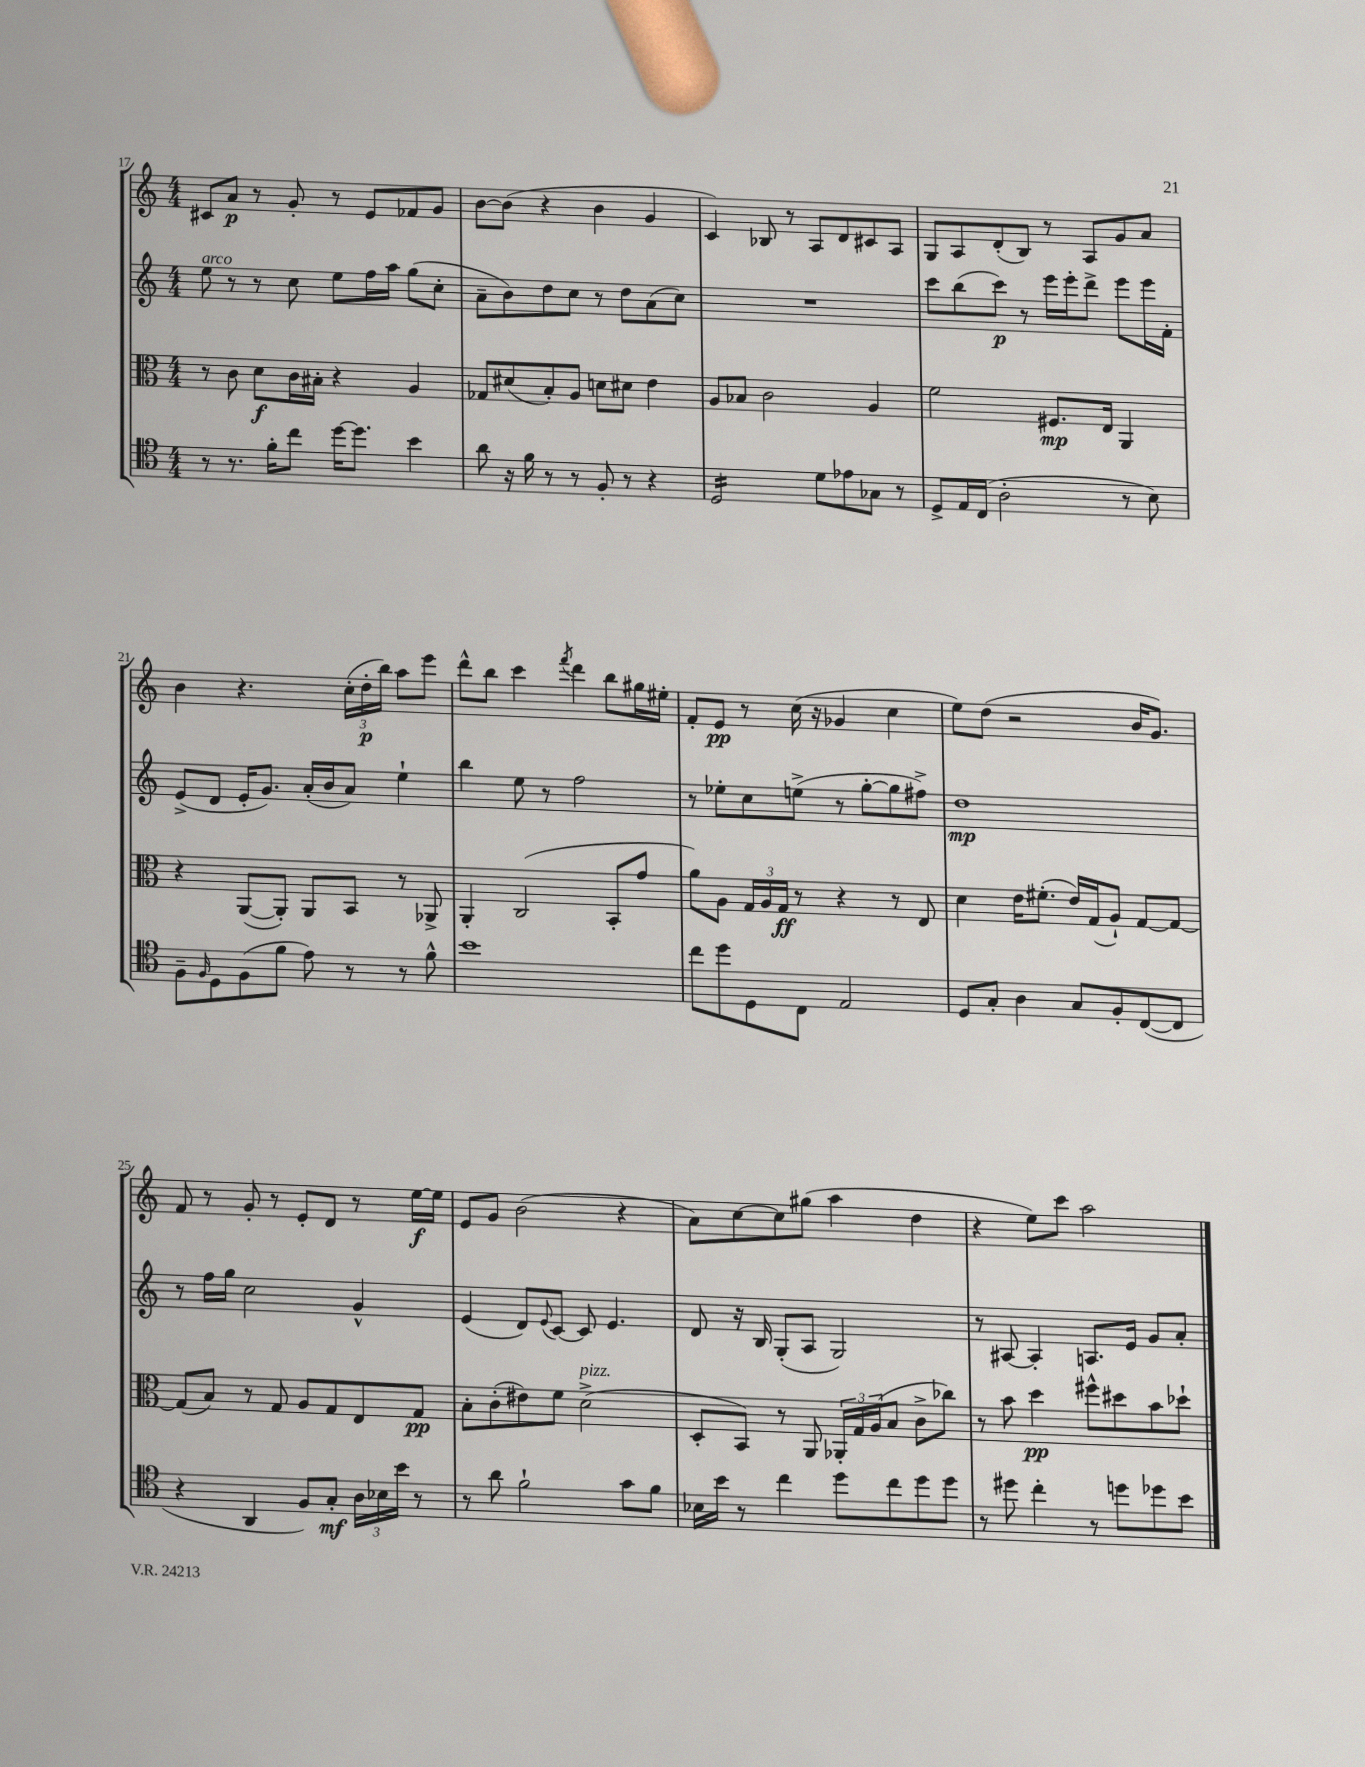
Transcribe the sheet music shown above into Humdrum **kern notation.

**kern	**kern	**kern	**kern
*staff4	*staff3	*staff2	*staff1
*clefC4	*clefC3	*clefG2	*clefG2
*k[]	*k[]	*k[]	*k[]
*M4/4	*M4/4	*M4/4	*M4/4
8r	8r	8ee	8c#
8.r	8c	8r	8a
.	8d	8r	8r
16f'	.	.	.
8cc	16c	8cc	8g'
.	16B#'	.	.
[16dd	4r	8ee	8r
8.dd]	.	.	.
.	.	16ff	8e
.	.	16aa	.
4b	4A	(8gg	8f-
.	.	8cc'	8g
=	=	=	=
8a	8G-	8a~	[8b
16r	(8d#	8b)	(8b]
16f	.	.	.
8r	8B')	8dd	4r
8r	8A	8cc	.
8F'	8d	8r	4b
8r	8d#	8dd	.
4r	4e	(8a	4g
.	.	8cc)	.
=	=	=	=
2D	8A	1r	4c)
.	8B-	.	.
.	2c	.	8B-
.	.	.	8r
8d	.	.	8A
8e-	.	.	8d
8G-	4A	.	8c#
8r	.	.	8A
=	=	=	=
8D^	2f	8ccc	8G
16E	.	(8bb	8A
(16C	.	.	.
2A'	.	8ccc)	(8d'
.	.	8r	8B)
.	8.F#	16eee	8r
.	.	16eee'	.
.	.	8ddd^	8A
.	16E	.	.
8r	4AA	8eee	8g
8B)	.	16eee	8a
.	.	16f'	.
=	=	=	=
8F~	4r	(8e^	4b
16qqF	.	.	.
8D	.	8d	.
(8F	([8AA	16e'	4.r
.	.	8.g)	.
8f	8AA'])	.	.
8e)	8AA	(16a'	.
.	.	16b	.
8r	8BB	8a)	(24cc'
.	.	.	24dd'
.	.	.	24bb)
8r	8r	4ee`	8aa
8f^^	8AA-^	.	8eee
=	=	=	=
1b	4AA'	4bb	8ddd^^
.	.	.	8bb
.	(2C	8ee	4ccc
.	.	8r	.
.	.	.	8qfff
.	.	2ff	4ddd
.	8BB'	.	8bb
.	8g	.	16gg#
.	.	.	16ee#'
=	=	=	=
8cc	8a)	8r	8f'
8dd	8A	8ee-'	8e
8D	24G	8cc	8r
.	24A	.	.
.	24G	.	.
8C	8r	(8ee^	(16cc
.	.	.	16r
2E	4r	8r	4g-
.	.	[8gg'	.
.	8r	8gg]	4cc
.	8E	8ff#^)	.
=	=	=	=
8D	4d	1dd	8ee)
8G'	.	.	(8dd
4A	16e	.	2r
.	(8.f#'	.	.
8G	16e)	.	.
.	(16G	.	.
8F'	8A`)	.	.
([8C	[8G	.	16b
.	.	.	8.g)
8C]	8G_	.	.
=	=	=	=
4r	(8G]	8r	8f
.	8B)	16ff	8r
.	.	16gg	.
4AA	8r	2cc	8g'
.	8G	.	8r
8F)	8A	.	8e'
8G'	8G	.	8d
24A	8E	4g^^	8r
24B-	.	.	.
24b	.	.	.
8r	8G	.	[16ee
.	.	.	16ee]
=	=	=	=
8r	8B'	(4e	8e
8a	(8c'	.	8g
2f`	8e#)	8d)	(2b
.	.	8qqe	.
.	8f	[8c	.
.	(2d^	8c]	.
.	.	4.e	.
8g	.	.	4r
8f	.	.	.
=	=	=	=
16B-	8D'	8d	8a)
16b	.	.	.
8r	8BB)	16r	[8cc
.	.	16B	.
4cc	8r	(8G'	8cc]
.	8AA	8A	(8gg#
8dd	24AA-'	2G)	4aa
.	24G	.	.
.	(24A	.	.
8cc	8B	.	.
8dd	8c^	.	4dd
8dd	8cc-)	.	.
=	=	=	=
8r	8r	8r	4r
8dd#	8b	[8A#	.
4cc'	4dd	4A#']	8ee)
.	.	.	8ccc
8r	8ff#^^	8.A	2aa
8dd	8dd#	.	.
.	.	16e	.
8dd-	8b	8g	.
8b	8dd-`	8a'	.
==	==	==	==
*-	*-	*-	*-
